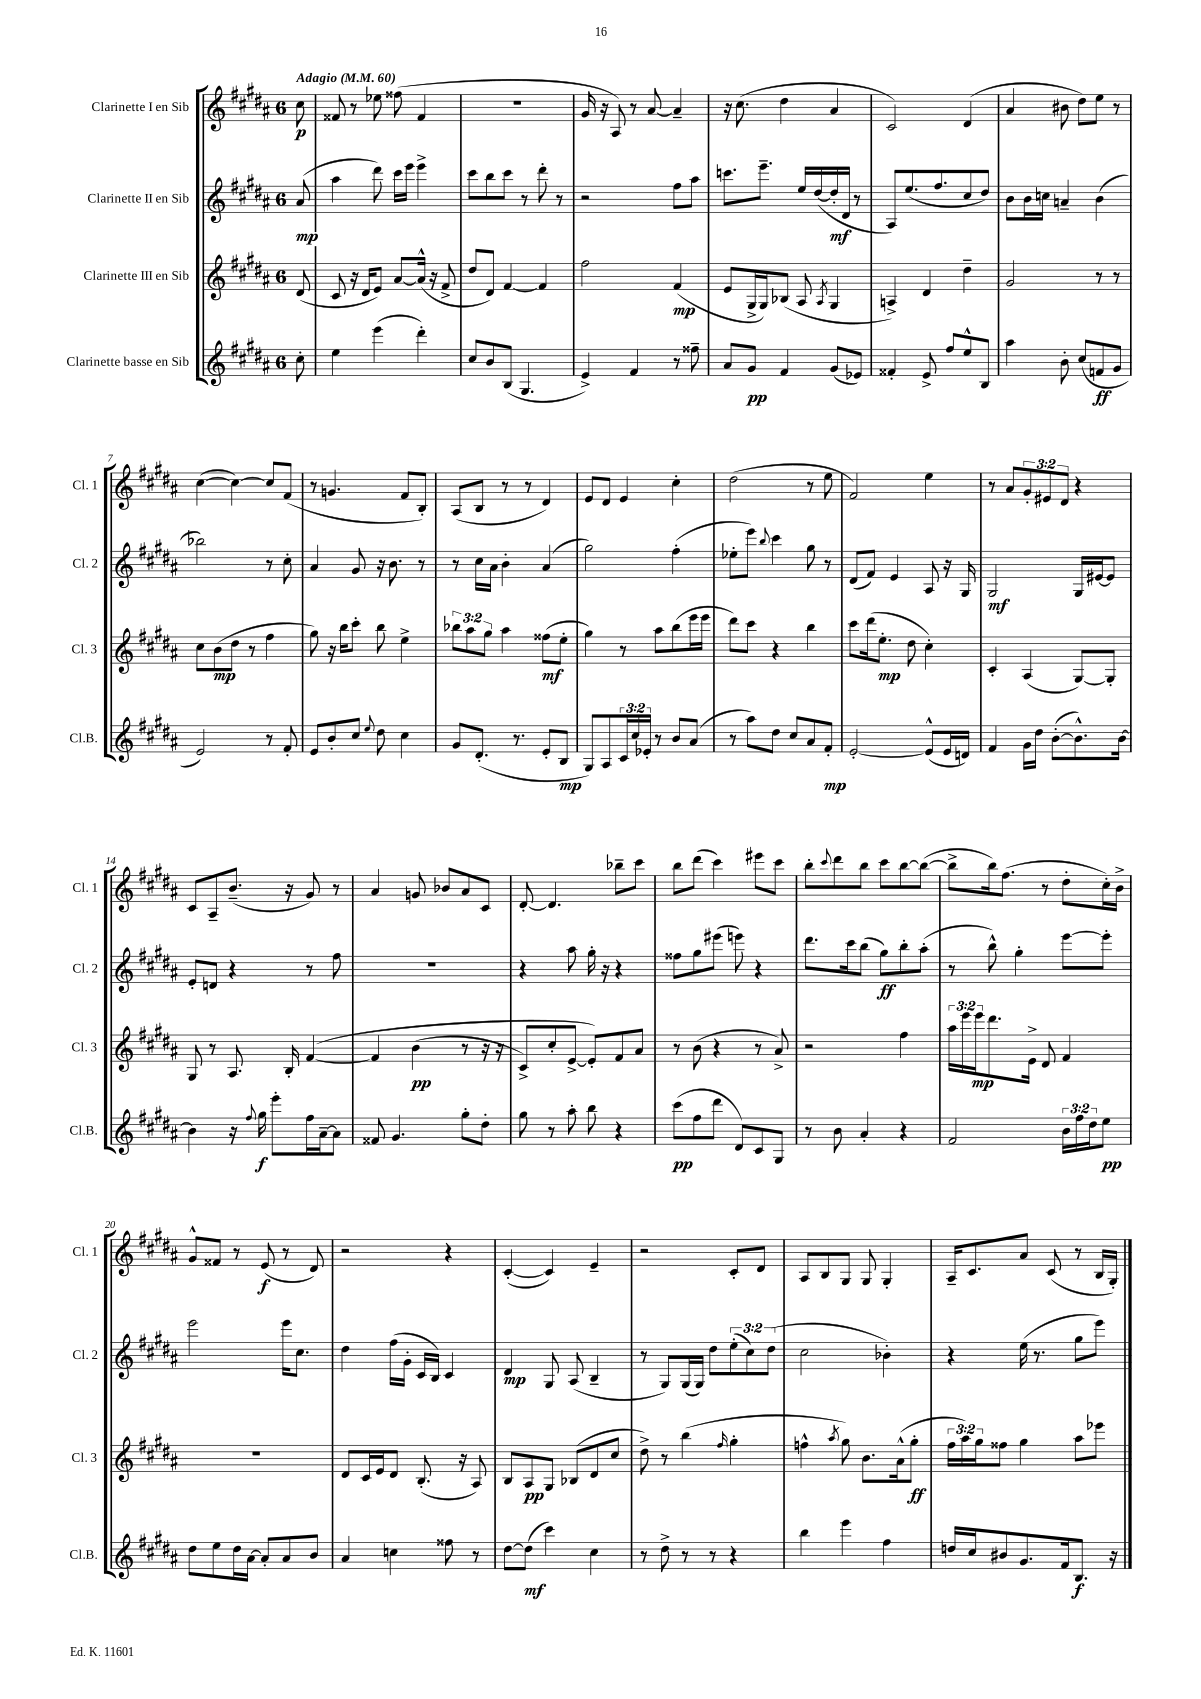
<<
\new StaffGroup <<
\new Staff = "s0" \with { instrumentName = "Clarinette I en Sib" shortInstrumentName = "Cl. 1" } {
    \clef treble \key b \major \once \override Staff.TimeSignature.style = #'single-digit \time 6/8 \override Staff.TupletNumber.text = #tuplet-number::calc-fraction-text \partial 8 \tempo "Adagio" 4 = 60
    cis''8\p |
    fisis'8 r8 ees''8 fisis''8( fisis'4 |
    R2. |
    gis'16 r16 ais8) r8 ais'8~ ais'4-- |
    r16 cis''8.( dis''4 ais'4 |
    cis'2) dis'4( |
    ais'4 bis'8 dis''8) e''8 r8 |
    cis''4~( cis''4~) cis''8 fis'8( |
    r8 g'4. fis'8 b8-.) |
    ais8( b8 r8 r8 dis'4) |
    e'8 dis'8 e'4 cis''4-. |
    dis''2( r8 e''8 |
    fis'2) e''4 |
    r8 ais'8 \tuplet 3/2 { gis'8-. eis'8 dis'8 } r4 |
    cis'8 ais8-- b'8.--( r16 gis'8) r8 |
    ais'4 g'8 bes'8 ais'8 cis'8 |
    dis'8~-. dis'4. bes''8-- cis'''8 |
    b''8 dis'''8( cis'''4) eis'''8 cis'''8 |
    b''8-. \appoggiatura { cis'''8 } dis'''8 b''8 cis'''8 b''8~ b''8~( |
    b''8-> b''16) fis''8.( r8 dis''8-. cis''16-.) b'16-> |
    gis'8-^ fisis'8 r8 e'8\f( r8 dis'8) |
    r2 r4 |
    cis'4~-.( cis'4) e'4-- |
    r2 cis'8-. dis'8 |
    ais8 b8 gis8 gis8 gis4-. |
    ais16-- cis'8. ais'8 cis'8( r8 b16 gis16-.) \bar "|." |
}
\new Staff = "s1" \with { instrumentName = "Clarinette II en Sib" shortInstrumentName = "Cl. 2" } {
    \clef treble \key b \major \once \override Staff.TimeSignature.style = #'single-digit \time 6/8 \override Staff.TupletNumber.text = #tuplet-number::calc-fraction-text \partial 8
    ais'8\mp( |
    ais''4 dis'''8) cis'''16 e'''16 e'''4-> |
    cis'''8 b''8 cis'''8 r8 dis'''8-. r8 |
    r2 fis''8 ais''8 |
    c'''8. e'''8.-- e''16 dis''16~( dis''16-.\mf dis'16 r8 |
    ais8) e''8.( fis''8. cis''8 dis''8) |
    b'8 b'16 c''16 a'4-- b'4( |
    bes''2) r8 cis''8-. |
    ais'4 gis'8 r16 b'8. r8 |
    r8 cis''16 ais'16 b'4-. ais'4( |
    gis''2) fis''4-.( |
    ees''8-. e'''8) \appoggiatura { b''8 } cis'''4 gis''8 r8 |
    dis'8( fis'8) e'4 ais8 r16 gis16 |
    gis2\mf gis16 eis'16~ eis'8 |
    e'8-. d'8 r4 r8 fis''8 |
    R2. |
    r4 ais''8 gis''16-. r16 r4 |
    fisis''8 gis''8 eis'''8( e'''8) r4 |
    dis'''8. cis'''16 b''8( gis''8\ff) b''8-. ais''8-.( |
    r8 b''8-^) gis''4-. e'''8~ e'''8-. |
    e'''2 e'''16 cis''8. |
    dis''4 fis''16( gis'16-. cis'16 b16) cis'4 |
    dis'4\mp gis8 ais8( b4-- |
    r8 gis8) gis16( gis16) dis''8 \tuplet 3/2 { e''8-.( cis''8) dis''8( } |
    cis''2 bes'4-.) |
    r4 e''16( r8. gis''8 e'''8) \bar "|." |
}
\new Staff = "s2" \with { instrumentName = "Clarinette III en Sib" shortInstrumentName = "Cl. 3" } {
    \clef treble \key b \major \once \override Staff.TimeSignature.style = #'single-digit \time 6/8 \override Staff.TupletNumber.text = #tuplet-number::calc-fraction-text \partial 8
    dis'8( |
    cis'8 r16 dis'16 e'8) ais'8~ ais'16-^( r16 fis'8-> |
    dis''8 dis'8) fis'4~ fis'4 |
    fis''2 fis'4\mp( |
    e'8 gis16-> gis16) bes8( ais8 \acciaccatura { ais8 } gis4 |
    a4->) dis'4 dis''4-- |
    gis'2 r8 r8 |
    cis''8 b'8\mp( dis''8 r8 fis''4 |
    gis''8) r16 b''16 cis'''8-. b''8 e''4-> |
    \tuplet 3/2 { bes''8 ais''8 gis''8 } ais''4 fisis''8\mf( e''8-. |
    gis''4) r8 ais''8 b''8( e'''16 e'''16 |
    dis'''8) cis'''8 r4 b''4 |
    cis'''8 dis'''16( e''8.-.\mp dis''8 cis''4-.) |
    cis'4-. ais4( gis8~) gis8-. |
    gis8 r8 ais8. b16-. fis'4~\( |
    fis'4 b'4\pp( r8 r16 r16 |
    cis'8->) cis''8-. e'8~-> e'8-.\) fis'8 ais'8 |
    r8 b'8( r4 r8 ais'8->) |
    r2 fis''4 |
    \tuplet 3/2 { ais''16 e'''16 e'''16\mp } dis'''8. e'16-> dis'8 fis'4 |
    R2. |
    dis'8 cis'16 e'16 dis'8 b8.-.( r16 ais8) |
    b8 ais8\pp gis8 bes8( dis'8 cis''8 |
    dis''8->) r8 b''4( \grace { fis''16 } gis''4-. |
    f''4-^ \acciaccatura { ais''8 } gis''8) b'8. ais'16-^( gis''8-.\ff |
    \tuplet 3/2 { fis''16 ais''16) gis''16 } fisis''8 gis''4 ais''8 ees'''8 \bar "|." |
}
\new Staff = "s3" \with { instrumentName = "Clarinette basse en Sib" shortInstrumentName = "Cl.B." } {
    \clef treble \key b \major \once \override Staff.TimeSignature.style = #'single-digit \time 6/8 \override Staff.TupletNumber.text = #tuplet-number::calc-fraction-text \partial 8
    cis''8-. |
    e''4 e'''4( dis'''4-.) |
    cis''8 b'8 b8( gis4. |
    e'4->) fis'4 r8 fisis''8-- |
    ais'8 gis'8\pp fis'4 gis'8( ees'8) |
    fisis'4-. e'8-> fis''8 e''8-^ b8 |
    ais''4 b'8-. cis''8( f'8\ff gis'8 |
    e'2) r8 fis'8-. |
    e'8 b'8-. cis''8 \appoggiatura { e''8 } dis''8 cis''4 |
    gis'8 dis'8.-.( r8. e'8-. b8\mp |
    gis8) ais8 \tuplet 3/2 { cis'16 cis''16 ees'16-. } r8 b'8 ais'8( |
    r8 ais''8) dis''8 cis''8 ais'8 fis'8-.\mp |
    e'2~-. e'8-^( e'16 d'16) |
    fis'4 gis'16 dis''16 b'8~-.( b'8.-^) b'16~ |
    b'4 r16 \appoggiatura { fis''8 } gis''16\f e'''8-. fis''16 ais'16~-- ais'8 |
    fisis'8 gis'4. gis''8-. dis''8-. |
    gis''8 r8 ais''8-. b''8 r4 |
    cis'''8\pp( fis''8 dis'''8 dis'8) cis'8 gis8 |
    r8 b'8 ais'4-. r4 |
    fis'2 \tuplet 3/2 { b'16 fis''16 dis''16 } e''8\pp |
    dis''8 e''8 dis''16 ais'16~ ais'8-. ais'8 b'8 |
    ais'4 c''4 fisis''8 r8 |
    dis''8~ dis''8\mf( cis'''4) cis''4 |
    r8 dis''8-> r8 r8 r4 |
    b''4 e'''4 fis''4 |
    d''16 cis''16 bis'8 gis'8. fis'16 b8.\f r16 \bar "|." |
}
>>
>>
